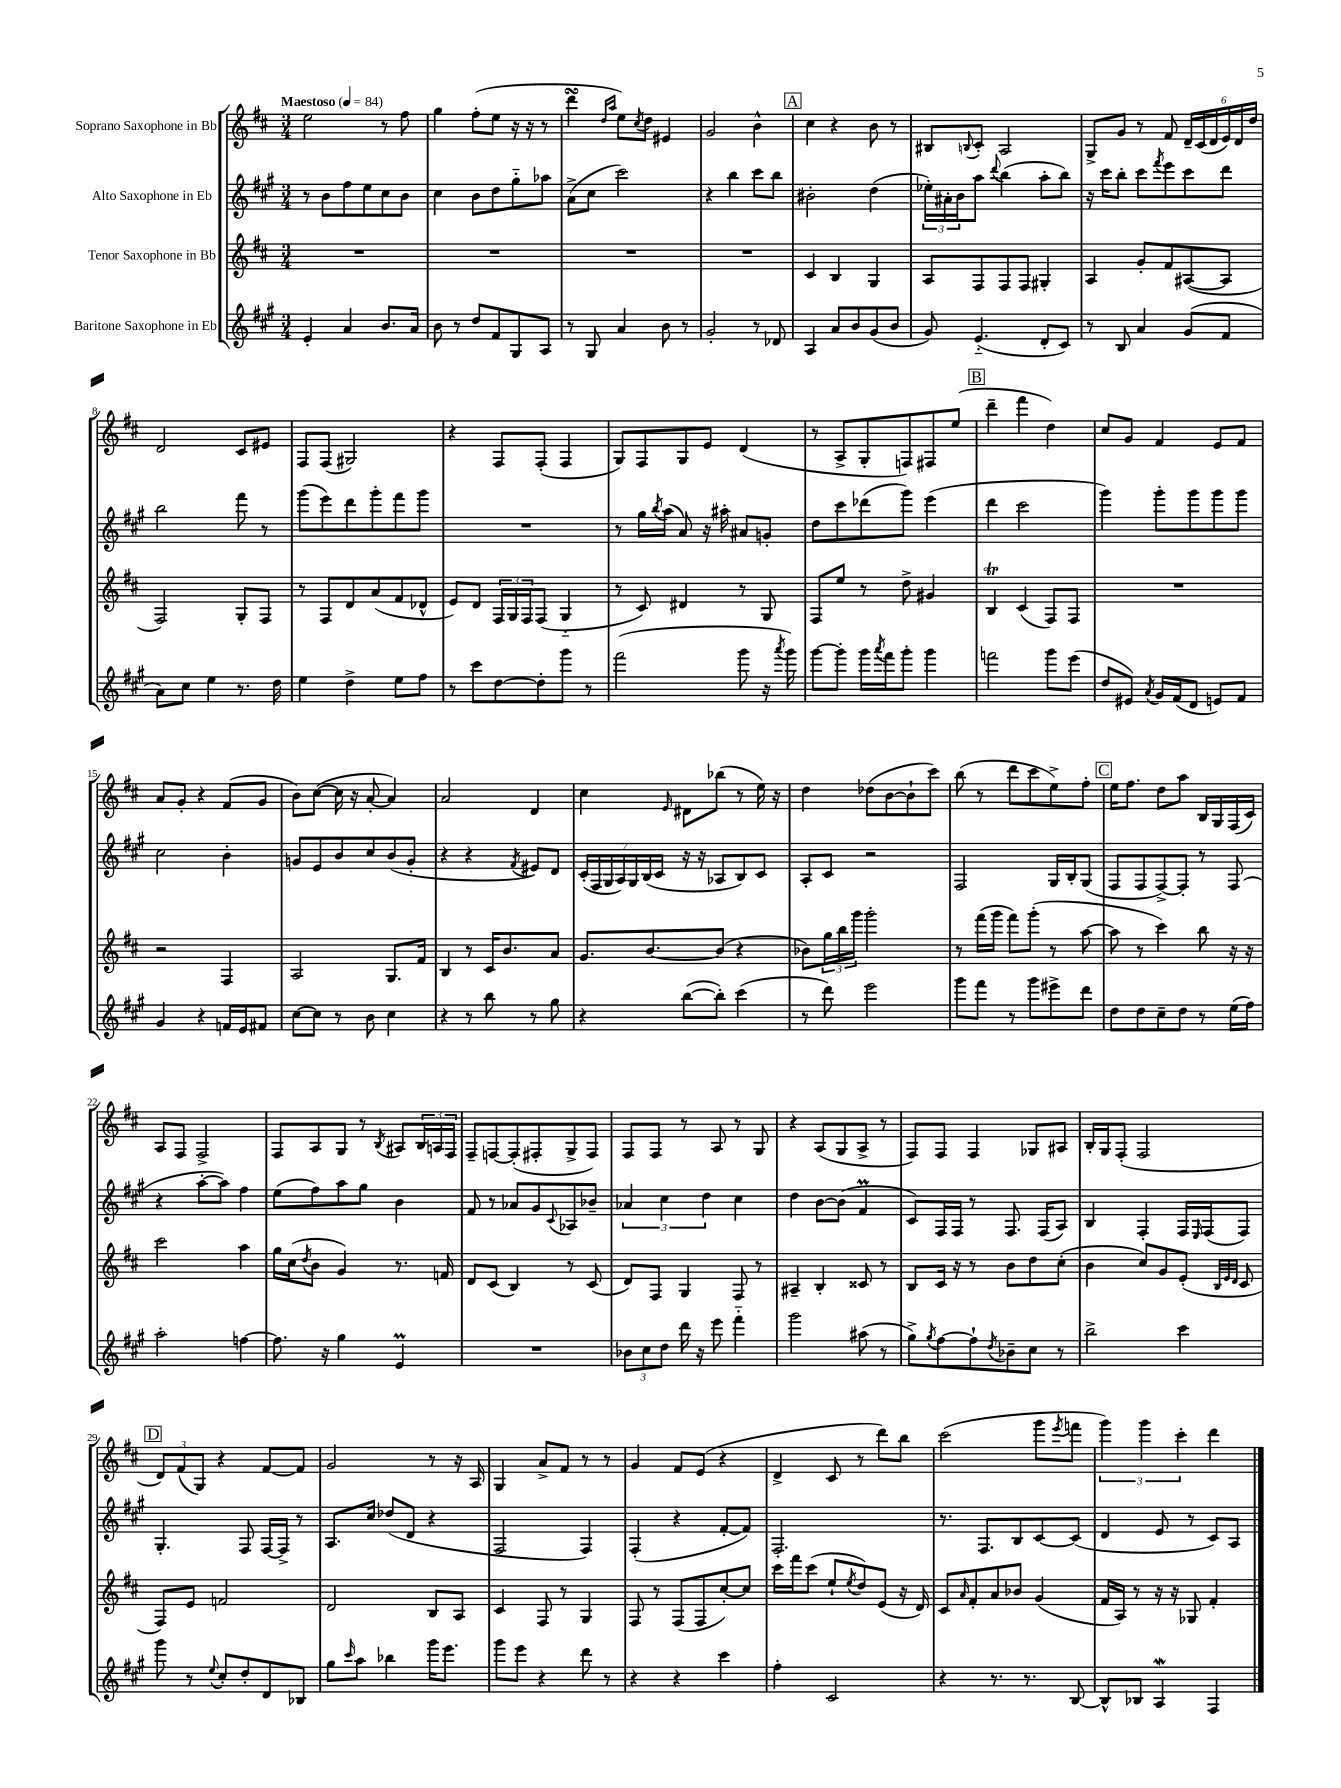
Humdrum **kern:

**kern	**kern	**kern	**kern
*staff4	*staff3	*staff2	*staff1
*clefG2	*clefG2	*clefG2	*clefG2
*k[f#c#g#]	*k[f#c#]	*k[f#c#g#]	*k[f#c#]
*M3/4	*M3/4	*M3/4	*M3/4
*MM84	*MM84	*MM84	*MM84
4e'	2.r	8r	2ee
.	.	8b	.
4a	.	8ff#	.
.	.	8ee	.
8.b	.	8cc#	8r
.	.	8b	8ff#
16a	.	.	.
=	=	=	=
8b	2.r	4cc#	4gg
8r	.	.	.
8dd	.	8b	(8ff#'
8f#	.	8dd	8ee
8G#	.	8gg#'~	16r
.	.	.	16r
8A	.	8aa-	8r
=	=	=	=
8r	2.r	(8a^	4ddd
8G#	.	8cc#	.
.	.	.	16qqdd
.	.	.	16qqaa
4a	.	2ccc#)	8ee)
.	.	.	8qcc#
.	.	.	8dd
8b	.	.	4e#
8r	.	.	.
=	=	=	=
2g#'	2.r	4r	2g
.	.	4bb	.
8r	.	8ccc#	4b^^
8d-	.	8bb	.
=	=	=	=
4A	4c#	2b#'	4cc#
8a	4B	.	4r
8b	.	.	.
(8g#	4G	(4dd	8b
8b	.	.	8r
=	=	=	=
8g#)	8A	24ee-')	8B#
.	.	24a#'	.
.	.	24b	.
.	.	.	8qqB
(4.e'~	8F#	8aa	8c#'
.	.	8qqddd	.
.	8F#	(4bb	2A
.	8F#	.	.
8d'	4G#'	8aa'	.
8c#)	.	8bb)	.
=	=	=	=
8r	4A	16r	8G^
.	.	16ccc#	.
8B	.	8bb'	8g
4a	8g'	8ccc#	8r
.	.	8qfff#	.
.	8f#	8eee	8f#
(8g#	([8A#	8ccc#	24d~
.	.	.	(24c#
.	.	.	24d
8f#	8A#]	8ddd	24e)
.	.	.	24d
.	.	.	24dd
=	=	=	=
8a)	2F#)	2bb	2d
8cc#	.	.	.
4ee	.	.	.
8.r	8G'	8fff#	8c#
.	8F#	8r	8e#
16dd	.	.	.
=	=	=	=
4ee	8r	(8ggg#	8F#
.	8F#	8eee)	(8F#
4dd^	8d	8ddd	2G#)
.	(8a	8ggg#'	.
8ee	8f#	8fff#	.
8ff#	8d-^^	8ggg#	.
=	=	=	=
8r	8e)	2.r	4r
8ccc#	8d	.	.
[8dd	24F#	.	8F#
.	24G	.	.
.	24F#	.	.
8dd']	(8F#	.	(8F#'
8ggg#	4G'~	.	4F#
8r	.	.	.
=	=	=	=
(2fff#	8r	8r	8G)
.	8c#)	16gg#	8F#
.	.	8qbb	.
.	.	(16aa	.
.	4d#	8a)	8G
.	.	16r	8e
.	.	16aa#'	.
8ggg#	8r	8a#	(4d
16r	8G	8g'	.
8qaaa	.	.	.
16ggg#)	.	.	.
=	=	=	=
[8ggg#	8F#	8dd	8r
8ggg#']	8ee	8ccc#	8A^
16ggg#	8r	(8ddd-	8G'
8qaaa	.	.	.
16fff#	.	.	.
8ggg#'	8dd^	8ggg#)	8F)
4ggg#	4g#	(4eee	8F#
.	.	.	(8ee
=	=	=	=
2fff	4B	4ddd	4ddd~
.	(4c#	2ccc#	4fff#
8ggg#	8F#)	.	4dd)
(8eee	8F#	.	.
=	=	=	=
8dd	2.r	4ggg#)	8cc#
8e#)	.	.	8g
8qa	.	.	.
16g#	.	8ggg#'	4f#
(16f#	.	.	.
8d	.	8ggg#	.
8e)	.	8ggg#	8e
8f#	.	8ggg#	8f#
=	=	=	=
4g#	2r	2cc#	8a
.	.	.	8g'
4r	.	.	4r
16f	4F#	4b'	(8f#
16e	.	.	.
8f#	.	.	8g
=	=	=	=
[8cc#	2A	8g	8b)
8cc#]	.	8e	([8cc#
8r	.	8b	16cc#]
.	.	.	16r
8b	.	8cc#	[8a'
4cc#	8.G	(8b	4a])
.	.	8g'	.
.	16f#	.	.
=	=	=	=
4r	4B	4r	2a
8r	8r	4r	.
8bb	16c#	.	.
.	8.b	.	.
.	.	8qf#	.
8r	.	8e#)	4d
8gg#	8a	8d	.
=	=	=	=
4r	8.g	(28c#'	4cc#
.	.	28F#	.
.	.	28G#	.
.	.	28A)	.
.	.	28G#	.
.	.	(28B	.
.	[8.b	.	.
.	.	28c#	.
.	.	.	16qqe
([8bb	.	16r	8d#
.	.	16r	.
8bb'])	(8b]	8A-	(8bb-
(4ccc#	4r	8B)	8r
.	.	8c#	16ee)
.	.	.	16r
=	=	=	=
8r	8b-)	8A'	4dd
8ddd)	24gg	8c#	.
.	24bb	.	.
.	24ggg	.	.
2eee	2ggg'	2r	(8dd-
.	.	.	[8b
.	.	.	8b`]
.	.	.	8ccc#)
=	=	=	=
8ggg#	8r	2F#	(8bb
8fff#	(16fff#	.	8r
.	16ggg	.	.
8r	8fff#)	.	8ddd
8ggg#	(8ggg'	.	8ccc#
8eee#^	8r	16G#	8ee^)
.	.	16B'	.
8ddd	[8aa	(8G#	8ff#'
=	=	=	=
8dd	8aa]	8F#	16ee
.	.	.	8.ff#
8dd	8r	8F#	.
8cc#~	4ccc#)	[8F#^)	8dd
8dd	.	8F#']	8aa
8r	8bb	8r	16B
.	.	.	16G
(16ee	16r	(8F#	(16F#
16ff#)	16r	.	16c#)
=	=	=	=
2aa'	2ccc#	4r	8A
.	.	.	8F#
.	.	[8aa'	2F#^
.	.	8aa])	.
[4ff	4aa	4ff#	.
=	=	=	=
8.ff]	16gg	(8ee	8F#
.	(16cc#	.	.
.	8qdd	.	.
.	8b	8ff#)	8A
16r	.	.	.
4gg#	4g)	8aa	8G
.	.	8gg#	8r
.	.	.	8qB
4e	8.r	4b	8A#
.	.	.	24B
.	.	.	24A
.	16f	.	.
.	.	.	24F#
=	=	=	=
2.r	8d	8f#	8F#~
.	(8c#	8r	[8F
.	4B)	8a-	(8F']
.	.	8g#	8F#'
.	.	8qqc#	.
.	8r	8A-	8G^
.	(8c#	8b-~	8F#)
=	=	=	=
12b-	8d)	6a-	8F#
12cc#	.	.	.
.	8F#	.	8F#
12dd	.	6cc#	.
16ddd	4G	.	8r
16r	.	.	.
.	.	6dd	.
8eee	.	.	8A
4fff#'~	8F#	4cc#	8r
.	8r	.	8G
=	=	=	=
2ggg#	4A#~	4dd	4r
.	4B'	[8b	(8A
.	.	(8b]	8G
(8aa#	8c##	4f#	8A^
8r	8r	.	8r
=	=	=	=
8gg#^)	8B	8c#)	8F#)
8qgg#	.	.	.
[8ff#	16c#	16F#	8F#
.	16r	16F#	.
8ff#`]	8r	8r	4F#
8qdd	.	.	.
8b-~	8b	8.F#	.
8cc#	8dd	.	8G-
.	.	(16F#	.
8r	(8cc#'	8A)	8A#
=	=	=	=
2bb^	4b	4B	16B'
.	.	.	16G
.	.	.	(8F#'
.	8cc#)	4F#'	2F#
.	8g	.	.
4ccc#	(8e'	16F#	.
.	.	16qqE	.
.	.	(16F#	.
.	32qqB	.	.
.	32qqe	.	.
.	32qqd	.	.
.	8c#	8F#)	.
=	=	=	=
8ggg#	8F#)	4.G#'	12d)
.	.	.	(12f#
8r	8e	.	.
.	.	.	12G)
8qqee	.	.	.
8cc#'	2f	.	4r
8dd'	.	8F#	.
8d	.	[16F#	[8f#
.	.	16F#^]	.
8B-	.	8r	8f#]
=	=	=	=
8gg#	2d	8.A	2g
16qqccc#	.	.	.
8aa	.	.	.
.	.	16cc#	.
4bb-	.	(8dd-	.
.	.	8d	.
16ggg#	8B	4r	8r
8.eee	.	.	.
.	8A	.	16r
.	.	.	16A
=	=	=	=
8ggg#	4c#	2F#	4G
8eee	.	.	.
4r	8F#	.	8a^
.	8r	.	8f#
8ddd	4G	4F#)	8r
8r	.	.	8r
=	=	=	=
4r	8F#	(4F#'	4g
.	8r	.	.
4r	(8F#	4r	8f#
.	8F#	.	(8e
4ccc#	[8cc#')	[8f#'	4r
.	8cc#]	8f#])	.
=	=	=	=
4ff#'	16ccc#	2.F#'	4d^
.	16fff#	.	.
.	(8ccc#	.	.
2c#	8ee`	.	8c#
.	8qee	.	.
.	8dd)	.	8r
.	(8e	.	8ddd)
.	16r	.	8bb
.	16d)	.	.
=	=	=	=
4r	8c#	8.r	(2ccc#
.	16qqa	.	.
.	8f#'	.	.
.	.	8.F#	.
8.r	8a	.	.
.	8b-	8B	.
8.r	.	.	.
.	(4g	[8c#	8ggg
.	.	.	8qeee
[8B	.	(8c#]	8fff
=	=	=	=
8B^^]	16f#	4d	6ggg)
.	16A)	.	.
8B-	8r	.	.
.	.	.	6ggg
4A	16r	8e	.
.	16r	.	.
.	.	.	6ccc#'
.	8G-	8r	.
4F#	4f#'	8c#)	4ddd
.	.	8A	.
==	==	==	==
*-	*-	*-	*-
